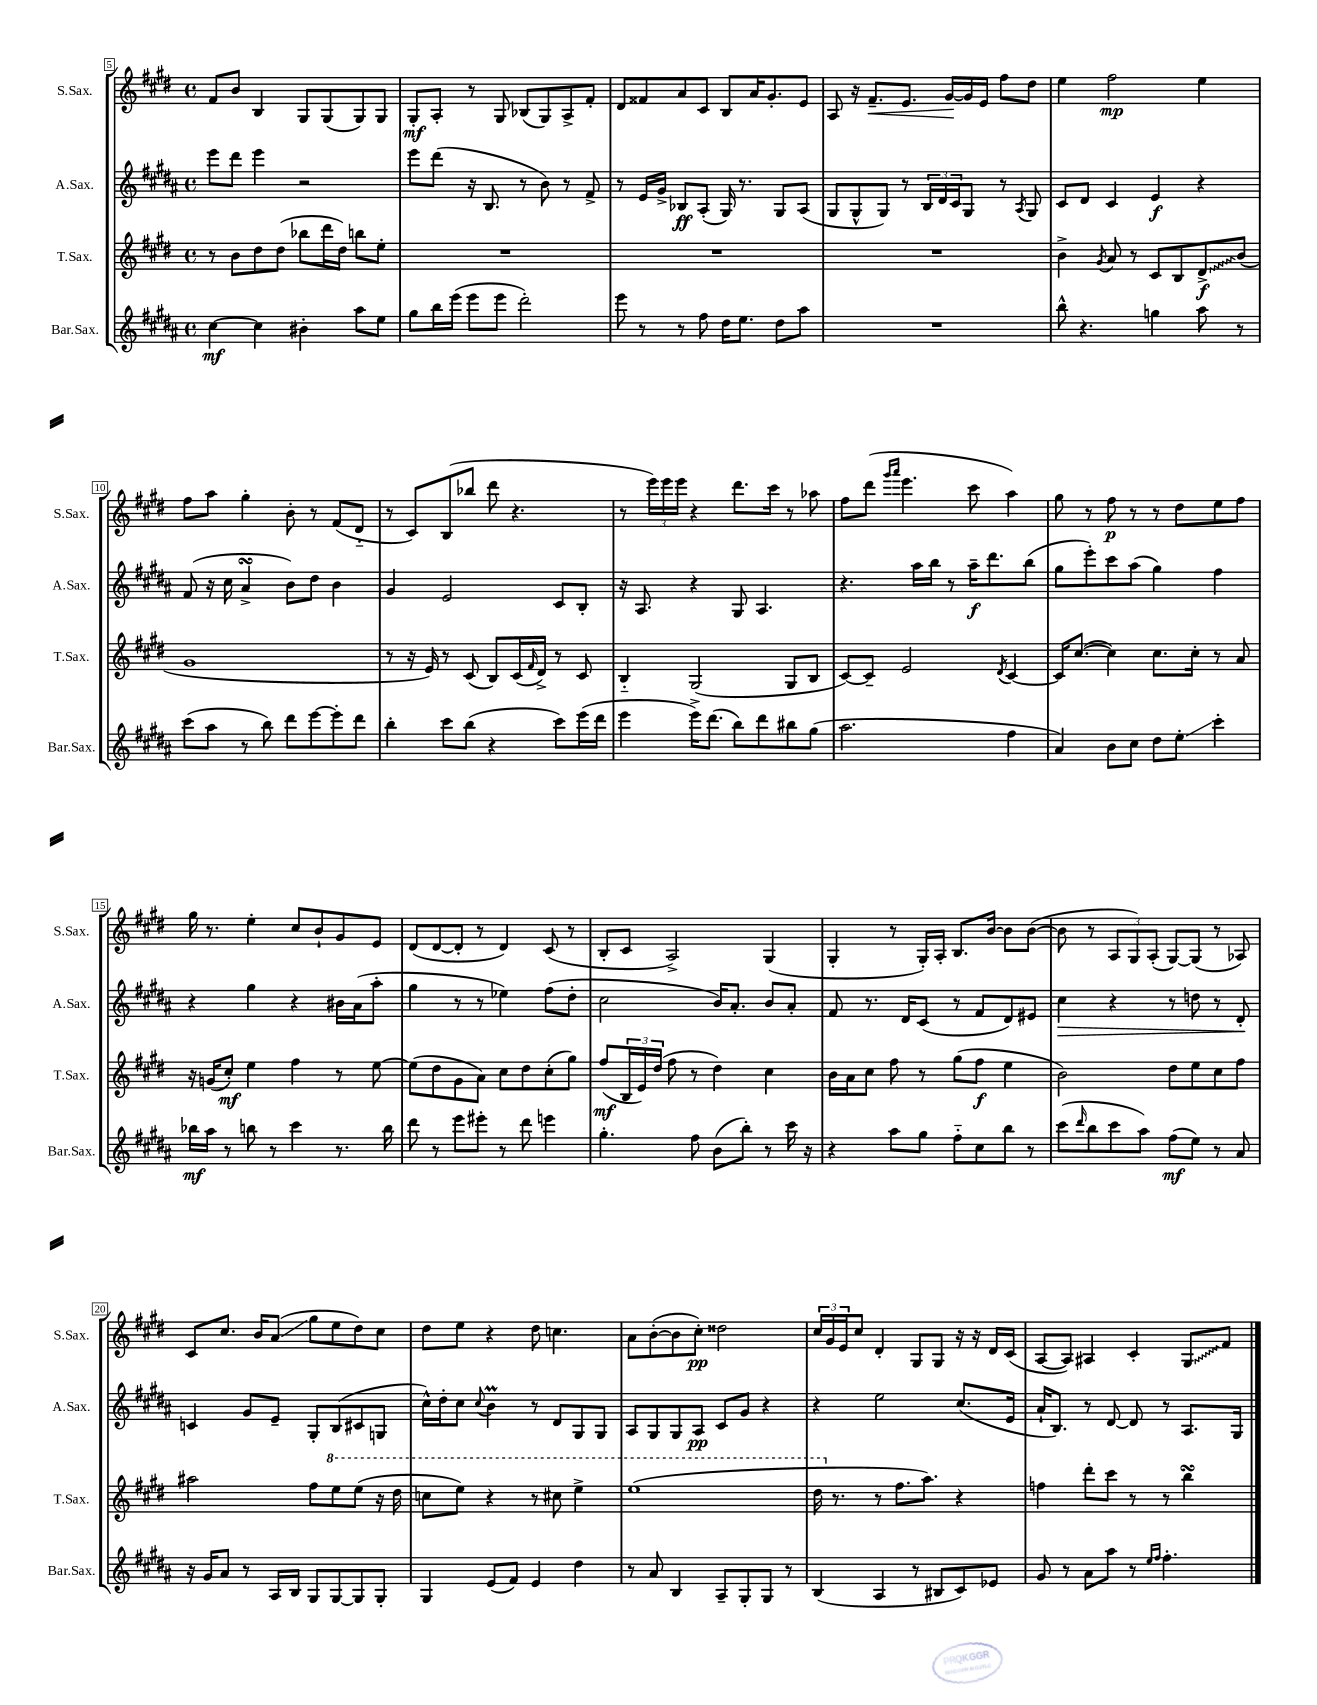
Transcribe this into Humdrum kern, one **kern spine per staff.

**kern	**kern	**kern	**kern
*staff4	*staff3	*staff2	*staff1
*clefG2	*clefG2	*clefG2	*clefG2
*k[f#c#g#d#a#]	*k[f#c#g#d#]	*k[f#c#g#d#a#]	*k[f#c#g#d#]
*M4/4	*M4/4	*M4/4	*M4/4
*met(c)	*met(c)	*met(c)	*met(c)
[4cc#\	8r	8eee\L	8f#/L
.	8b\L	8ddd#\J	8b/J
4cc#\]	8dd#\	4eee\	4B/
.	(8dd#\J	.	.
4b#'\	8bb-\L	2r	8G#/L
.	16ddd#\L	.	(8G#/
.	16dd#\JJ)	.	.
8aa#\L	8bb\L	.	8G#/)
8ee\J	8ee'\J	.	8G#/J
=	=	=	=
8gg#\L	1r	8eee\L	8G#'/L
16bb\L	.	(8ddd#\J	8A'/J
(16eee\JJ	.	.	.
8eee\L	.	16r	8r
.	.	8.B/	.
8eee\J	.	.	8G#/
2ddd#'\)	.	8r	(8B-/L
.	.	8b\)	8G#/)
.	.	8r	8A^/
.	.	8f#^/	8f#'/J
=	=	=	=
8eee\	1r	8r	8d#/L
8r	.	16e/LL	8f##/
.	.	16g#^/JJ	.
8r	.	8B-/L	8a/
8ff#\	.	(8A#'/J	8c#/J
16dd#\LK	.	16G#/)	8B/L
8.ee\J	.	8.r	.
.	.	.	16a/K
.	.	.	8.g#'/
8dd#\L	.	8G#/L	.
8aa#\J	.	(8A#/J	8e/J
=	=	=	=
1r	1r	8G#/L	8A/
.	.	8G#^^/	16r
.	.	.	8.f#~/L
.	.	8G#/J)	.
.	.	8r	8.e/J
.	.	24B/LL	.
.	.	24d#/	.
.	.	.	[16g#/LL
.	.	24c#/J	.
.	.	8G#/J	16g#/]
.	.	.	16e/JJ
.	.	8r	8ff#\L
.	.	8qA#/	.
.	.	8G#/	8dd#\J
=	=	=	=
8bb^^\	4b^\	8c#/L	4ee\
4.r	.	8d#/J	.
.	8qg#/	.	.
.	8a/	4c#/	2ff#\
.	8r	.	.
4gg\	8c#/L	4e/	.
.	8B/	.	.
8aa#\	8d#^/	4r	4ee\
8r	(8b/J	.	.
=	=	=	=
(8ccc#\L	1g#	(8f#/	8ff#\L
8aa#\J	.	16r	8aa\J
.	.	16cc#\	.
8r	.	4a#^/	4gg#'\
8bb\)	.	.	.
8ddd#\L	.	8b\L)	8b'\
[8eee\	.	8dd#\J	8r
8eee'\]	.	4b\	(8f#/L
8ddd#\J	.	.	8d#'~/J
=	=	=	=
4bb'\	8r	4g#/	8r
.	16r	.	8c#/L)
.	16e/)	.	.
8ccc#\L	8r	2e/	(8B/
(8bb\J	(8c#/	.	8bb-/J
4r	8B/L)	.	8ddd#\
.	(16c#/L	.	4.r
.	16qqf#/	.	.
.	16d#^/JJ)	.	.
8ccc#\L)	8r	8c#/L	.
(16eee\L	8c#/	8B'/J	.
16ddd#\JJ	.	.	.
=	=	=	=
4eee\	4B'~/	16r	8r
.	.	8.A#/	.
.	.	.	24eee\LL)
.	.	.	24eee\
.	.	.	24eee\JJ
16eee^\LK)	(2G#/	4r	4r
(8.ddd#\J	.	.	.
8bb\L)	.	8G#/	8.ddd#\L
8ddd#\	.	4.A#/	.
.	.	.	16ccc#\Jk
8bb#\	8G#/L	.	8r
(8gg#\J	8B/J	.	8aa-\
=	=	=	=
2.aa#\	[8c#/L)	4.r	8ff#\L
.	8c#~/]J	.	(8ddd#\J
.	.	.	16qqggg#/LL
.	.	.	16qqaaa/JJ
.	2e/	.	4.eee\
.	.	16aa#\LL	.
.	.	16bb\JJ	.
.	.	8r	.
.	.	16aa#~\LK	8ccc#\
.	.	8.ddd#\	.
.	8qd#/	.	.
4ff#\	[4c#/	.	4aa\)
.	.	(8bb\J	.
=	=	=	=
4a#/)	16c#/]LK	8gg#\L	8gg#\
.	([8.cc#/J	.	.
.	.	8eee'\)	8r
8b\L	4cc#\])	8ccc#\	8ff#\
8cc#\J	.	(8aa#\J	8r
8dd#\L	8.cc#\L	4gg#\)	8r
8ee'\J	.	.	8dd#\L
.	16cc#'\Jk	.	.
4ccc#'\	8r	4ff#\	8ee\
.	8a/	.	8ff#\J
=	=	=	=
16bb-\LL	16r	4r	16gg#\
16aa#\JJ	(16g/LK	.	8.r
8r	8cc#'/J)	.	.
8bb\	4ee\	4gg#\	4ee'\
8r	.	.	.
4ccc#\	4ff#\	4r	8cc#/L
.	.	.	8b`/
8.r	8r	16b#\LL	8g#/
.	.	(16a#\J	.
.	[8ee\	8aa#'\J	8e/J
16bb\	.	.	.
=	=	=	=
8ddd#\	(8ee\]L	4gg#\	(8d#/L
8r	8dd#\	.	[8d#/
8eee\L	8g#\	8r	8d#'/]J
8eee#'\J	8a\J)	8r	8r
8r	8cc#\L	4ee-\)	4d#/)
8ddd#\	8dd#\	.	.
4eee\	(8cc#'\	(8ff#\L	(8c#/
.	8gg#\J)	8dd#'\J	8r
=	=	=	=
4.gg#'\	(8ff#/L	2cc#\	8B'/L
.	24B/L	.	8c#/J
.	24e/)	.	.
.	(24dd#/JJ	.	.
.	8ff#\	.	2A^/)
8ff#\	8r	.	.
(8b\L	4dd#\)	16b/LK)	.
.	.	8.a#'/J	.
8bb'\J)	.	.	.
8r	4cc#\	8b/L	(4G#/
16ccc#\	.	8a#'/J	.
16r	.	.	.
=	=	=	=
4r	16b\LL	8f#/	4G#'/
.	16a\J	.	.
.	8cc#\J	8.r	.
8aa#\L	8ff#\	.	8r
.	.	16d#/LK	.
8gg#\J	8r	(8c#/J	16G#'/LL)
.	.	.	16A'/JJ
8ff#'~\L	(8gg#\L	8r	8.B/L
8cc#\	8ff#\J	8f#/L	.
.	.	.	[16b/Jk
8bb\J	4ee\	8d#/)	8b\]L
8r	.	8e#/J	([8b\J
=	=	=	=
(8ccc#\L	2b\)	4cc#\	8b\]
16qqddd#/	.	.	.
8bb\	.	.	8r
8ccc#\	.	4r	12A/L
.	.	.	12G#/)
8aa#\J)	.	.	.
.	.	.	(12A'/J
(8ff#\L	8dd#\L	8r	[8G#/L)
8ee\J)	8ee\	8dd\	(8G#/]J
8r	8cc#\	8r	8r
8a#/	8ff#\J	8d#'/	8A-/)
=	=	=	=
16r	2aa#\	4c/	8c#/L
16g#/LK	.	.	.
8a#/J	.	.	8.cc#/J
8r	.	8g#/L	.
.	.	.	16b/LK
16A#/LL	.	8e~/J	(8a/J
16B/JJ	.	.	.
8G#/L	8ff#\L	8G#'/L	8gg#\L
[8G#/	8eee\	(8B/	8ee\
8G#/]	(8eee\J	8c#/	8dd#\)
8G#'/J	16r	8G/J	8cc#\J
.	16ddd#\	.	.
=	=	=	=
4G#/	8ccc\L	16cc#^^\LL)	8dd#\L
.	.	16dd#'\J	.
.	8eee\J)	8cc#\J	8ee\J
.	.	8qqcc#/	.
(8e/L	4r	4b\	4r
8f#/J)	.	.	.
4e/	8r	8r	8dd#\
.	8ccc#\	8d#/L	4.cc\
4dd#\	4eee^\	8G#/	.
.	.	8G#/J	.
=	=	=	=
8r	(1eee	8A#/L	8a\L
8a#/	.	8G#/	([8b'\
4B/	.	8G#/	8b\]
.	.	8A#/J	8cc#'\J)
8A#~/L	.	8c#/L	2dd##\
8G#'/	.	8g#/J	.
8G#/J	.	4r	.
8r	.	.	.
=	=	=	=
(4B/	16ddd#\	4r	24cc#/LL
.	.	.	24g#/
.	8.r	.	.
.	.	.	24e/J
.	.	.	8cc#/J
4A#/	8r	2ee\	4d#'/
.	8.ff#\L	.	.
8r	.	.	8G#/L
.	8.aa\J)	.	.
8B#/L	.	.	8G#/J
8c#/)	4r	(8.cc#/L	16r
.	.	.	16r
8e-/J	.	.	16d#/LL
.	.	16e/Jk	(16c#/JJ
=	=	=	=
8g#/	4ff\	16a#`/LK	[8A/L
.	.	8.B/J)	.
8r	.	.	8A/]J)
8a#\L	8ddd#'\L	8r	4A#/
8aa#\J	8ccc#\J	[8d#/	.
8r	8r	8d#/]	4c#'/
16qqee/LL	.	.	.
16qqff#/JJ	.	.	.
4.ff#'\	8r	8r	.
.	4bb\	8.A#/L	8G#/L
.	.	.	8f#/J
.	.	16G#/Jk	.
==	==	==	==
*-	*-	*-	*-
